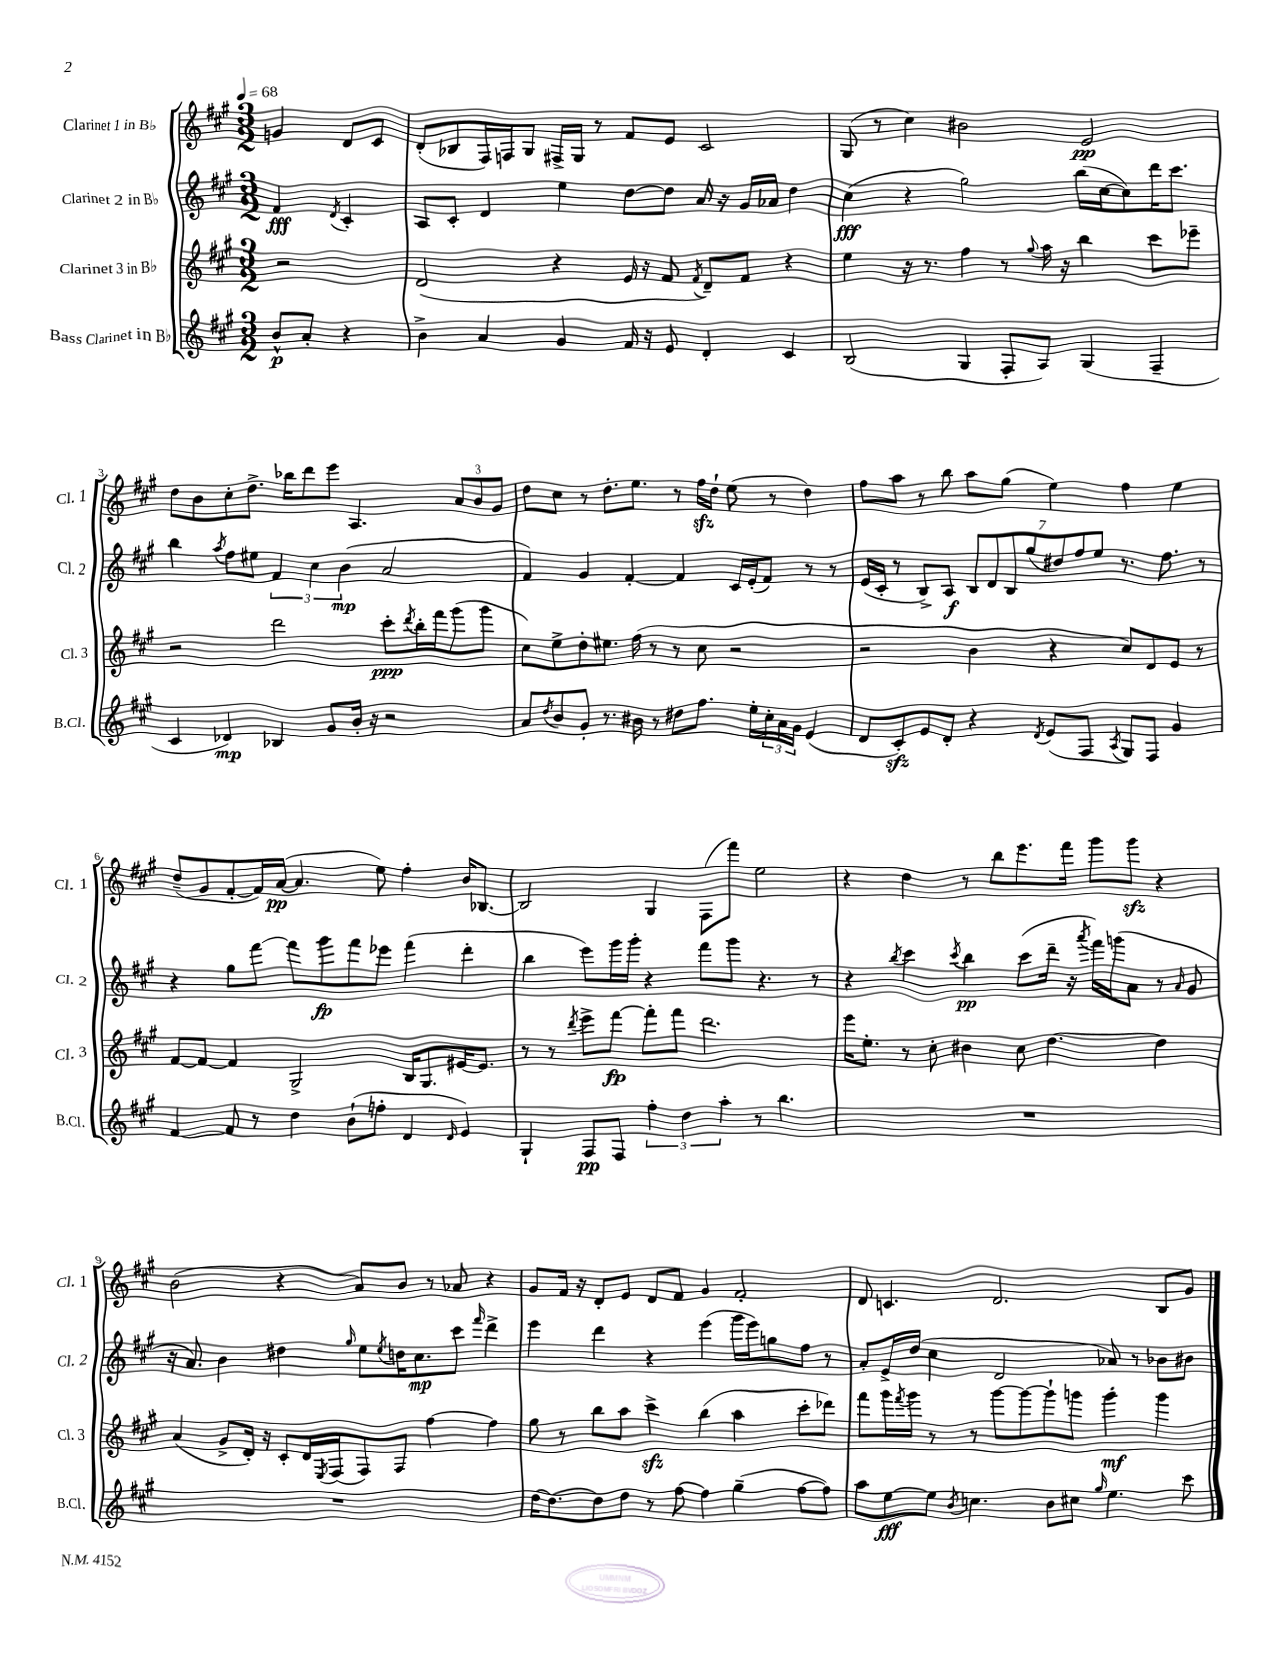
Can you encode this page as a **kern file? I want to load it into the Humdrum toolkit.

**kern	**kern	**kern	**kern
*staff4	*staff3	*staff2	*staff1
*clefG2	*clefG2	*clefG2	*clefG2
*k[f#c#g#]	*k[f#c#g#]	*k[f#c#g#]	*k[f#c#g#]
*M3/2	*M3/2	*M3/2	*M3/2
*MM68	*MM68	*MM68	*MM68
8b^^/L	2r	4f#/	4g/
8a'/J	.	.	.
.	.	8qd/	.
4r	.	4c#'/	8d/L
.	.	.	8c#/J
=	=	=	=
4b^\	(2d/	8A/L	(8d'/L
.	.	8c#'/J	8B-/
4a/	.	4d/	16F#/L)
.	.	.	16F/J
.	.	.	8G#/J
4g#/	4r	4ee\	16F#^/LL
.	.	.	16G#/JJ
.	.	.	8r
16f#/	16e/	[8dd\L	8f#/L
16r	16r	.	.
8e/	8f#/	8dd\]J	8e/J
.	8qf#/	.	.
4d'/	8d~/L)	16a/	2c#/
.	.	16r	.
.	8f#/J	16g#/LL	.
.	.	16a-/JJ	.
4c#/	4r	4dd\	.
=	=	=	=
(2B/	4ee\	(4cc#\	(8G#/
.	.	.	8r
.	16r	4r	4cc#\)
.	8.r	.	.
4G#/	4ff#\	2gg#\)	2b#\
8F#'/L	8r	.	.
.	8qqgg#/	.	.
8A/J)	16aa\	.	.
.	16r	.	.
(4G#/	4bb\	(16bb\LL	2e/
.	.	[16cc#\J	.
.	.	8cc#\])	.
4F#~/	8ccc#\L	16ddd\K	.
.	.	8.ccc#\J	.
.	8eee-~\J	.	.
=	=	=	=
4c#/	2r	4bb\	8dd\L
.	.	.	8b\
.	.	8qaa/	.
4d-/)	.	8ff#\L	8cc#'\
.	.	8ee#\J	8.dd^\J
4B-/	2ddd\	6f#/	.
.	.	.	16bb-\LK
.	.	.	8ddd\
.	.	6cc#\	.
8g#/L	.	.	8eee\J
.	.	(6b\	.
16b'/Jk	.	.	4.A/
16r	.	.	.
2r	8ccc#'\L	2a/	.
.	8qddd/	.	.
.	16bb'\L	.	.
.	16fff#\J	.	.
.	(8ggg#\	.	12a/L
.	.	.	12b/
.	8ggg#\J	.	.
.	.	.	12g#/J
=	=	=	=
8a/L	8cc#\L)	4f#/)	8dd\L
8qdd/	.	.	.
8b/	8ee^\	.	8cc#\J
8g#'/J	8dd'\	4g#/	8r
8.r	8.ee#\J	.	8.dd'\L
.	.	[4f#'/	.
16b#\	(16ff#\	.	8.ee\J
8r	8r	.	.
8dd#\L	8r	4f#/]	8r
8.ff#\J	8cc#\	.	16ff#\LL
.	.	.	16dd`\JJ
.	2r	16c#/LL	(8ee\
16ee'\LL	.	(16e'/J	.
24cc#'\	.	8f#/J)	8r
24a\	.	.	.
24g#\JJ	.	.	.
(4e/	.	8r	4dd\)
.	.	8r	.
=	=	=	=
8d/L	2r	(16e/LL	8ff#\L
.	.	16c#'/JJ	.
8c#'/)	.	8r	8aa\J
8e/	.	8B^/L)	8r
8d'/J	.	8A/J	8bb\
4r	4b\	14B/L	8aa\L
.	.	14d/	.
.	.	.	(8gg#\J
.	.	14B/	.
.	.	(14gg#/	.
8qd/	.	.	.
(8e/L	4r	.	4ee\)
.	.	14dd#/)	.
.	.	14ff#/	.
8F#/J	.	.	.
.	.	14ee/J	.
8qA/	.	.	.
8G#/L)	8cc#/L)	8.r	4ff#\
8F#/J	8d/	.	.
.	.	8.ff#\	.
4g#/	8e/J	.	4ee\
.	8r	8r	.
=	=	=	=
[4f#/	[8f#/L	4r	(8dd~/L
.	8f#/_J	.	8g#/
8f#/]	4f#/]	8gg#\L	[8f#'/
8r	.	[8fff#\J	16f#/]L)
.	.	.	([16a/JJ
4dd\	2G#^/	8fff#\]L	4.a/]
.	.	8ggg#\	.
(8b`\L	.	8fff#\	.
8ff'\J	.	8eee-\J	8ee\)
4d/	16B/LK	(4fff#\	4ff#'\
.	8.G#/	.	.
16qqd/	.	.	.
4e/)	[16e#/K	4ddd'\	16b/LK
.	8.e#/]J	.	[8.B-/J
=	=	=	=
4G#`/	8r	4bb\	2B-/]
.	8r	.	.
.	8qddd/	.	.
8F#/L	8eee^\L	8eee\L)	.
8F#/J	[8fff#\J	16ggg#\L	.
.	.	16ggg#'\JJ	.
6ff#'\	8fff#'\]L	4r	4G#/
.	8fff#\J	.	.
6dd\	.	.	.
.	2.ddd\	8fff#\L	(8F#\L
6aa'\	.	.	.
.	.	8ggg#\J	8fff#\J)
8r	.	4.r	2ee\
4.bb\	.	.	.
.	.	8r	.
=	=	=	=
1.r	16eee\LK	4r	4r
.	8.ee'\J	.	.
.	.	8qbb/	.
.	8r	4ccc#\	4dd\
.	8cc#'\	.	.
.	.	8qccc#/	.
.	4b#\	4bb\	8r
.	.	.	8bb\L
.	8cc#\	(8ccc#\L	8.eee\
.	[4.dd\	16ddd~\Jk	.
.	.	16r	16fff#\Jk
.	.	8qaaa/	.
.	.	16fff#\LL)	8ggg#\L
.	.	(16ggg\J	.
.	.	8a\J	8ggg#\J
.	4dd\]	8r	4r
.	.	16qqa/	.
.	.	8g#/	.
=	=	=	=
1.r	(4a/	16r	(2b\
.	.	8.a/)	.
.	8g#^/L	4b\	.
.	16d'/Jk)	.	.
.	16r	.	.
.	8c#'/L	4dd#\	4r
.	16d/L	.	.
.	8qE/	.	.
.	(16F#/J	.	.
.	.	16qqgg#/	.
.	8F#/)	8ee\L	8a/L)
.	.	8qee/	.
.	8F#/J	16dd\K	8b/J
.	.	8.cc#\	.
.	[4ff#\	.	8r
.	.	8ccc#\J	8a-/
.	.	16qqfff#/	.
.	4ff#\]	4ddd^\	4r
=	=	=	=
[16dd\LK	8gg#\	4eee\	8g#/L
8.dd\_	.	.	.
.	8r	.	16f#/Jk
.	.	.	16r
8dd\]	8bb\L	4ddd\	8d'/L
8dd\J	8aa\J	.	8e/J
8r	4ccc#^\	4r	8d/L
[8ff#\	.	.	8f#/J
4ff#\]	(4bb\	(4eee\	4g#/
(4gg#~\	4aa\	16ggg#\LL	2f#'/
.	.	16eee\J)	.
.	.	8gg\	.
[8ff#\L	8ccc#'\L	8ff#\J	.
8ff#\]J)	8ddd-\J)	8r	.
=	=	=	=
8aa\L	8fff#\L	8a'/L	8d/
[8ee\	16ggg#\L	16e^/L	4.c/
.	8qfff#/	.	.
.	16ggg#\JJ	(16dd/JJ	.
8ee\]J	8r	4cc#\	.
8qb/	.	.	.
4.cc\	8r	.	.
.	[8ggg#\L	2d/	2.d/
.	8ggg#\_	.	.
8b\L	8ggg#`\]	.	.
8cc#\J	8ggg\J	.	.
16qqgg#/	.	.	.
4.ee\	4ggg'\	8a-/)	.
.	.	8r	.
.	4ggg\	8b-\L	8B/L
8ccc#\	.	8b#\J	8g#/J
==	==	==	==
*-	*-	*-	*-
